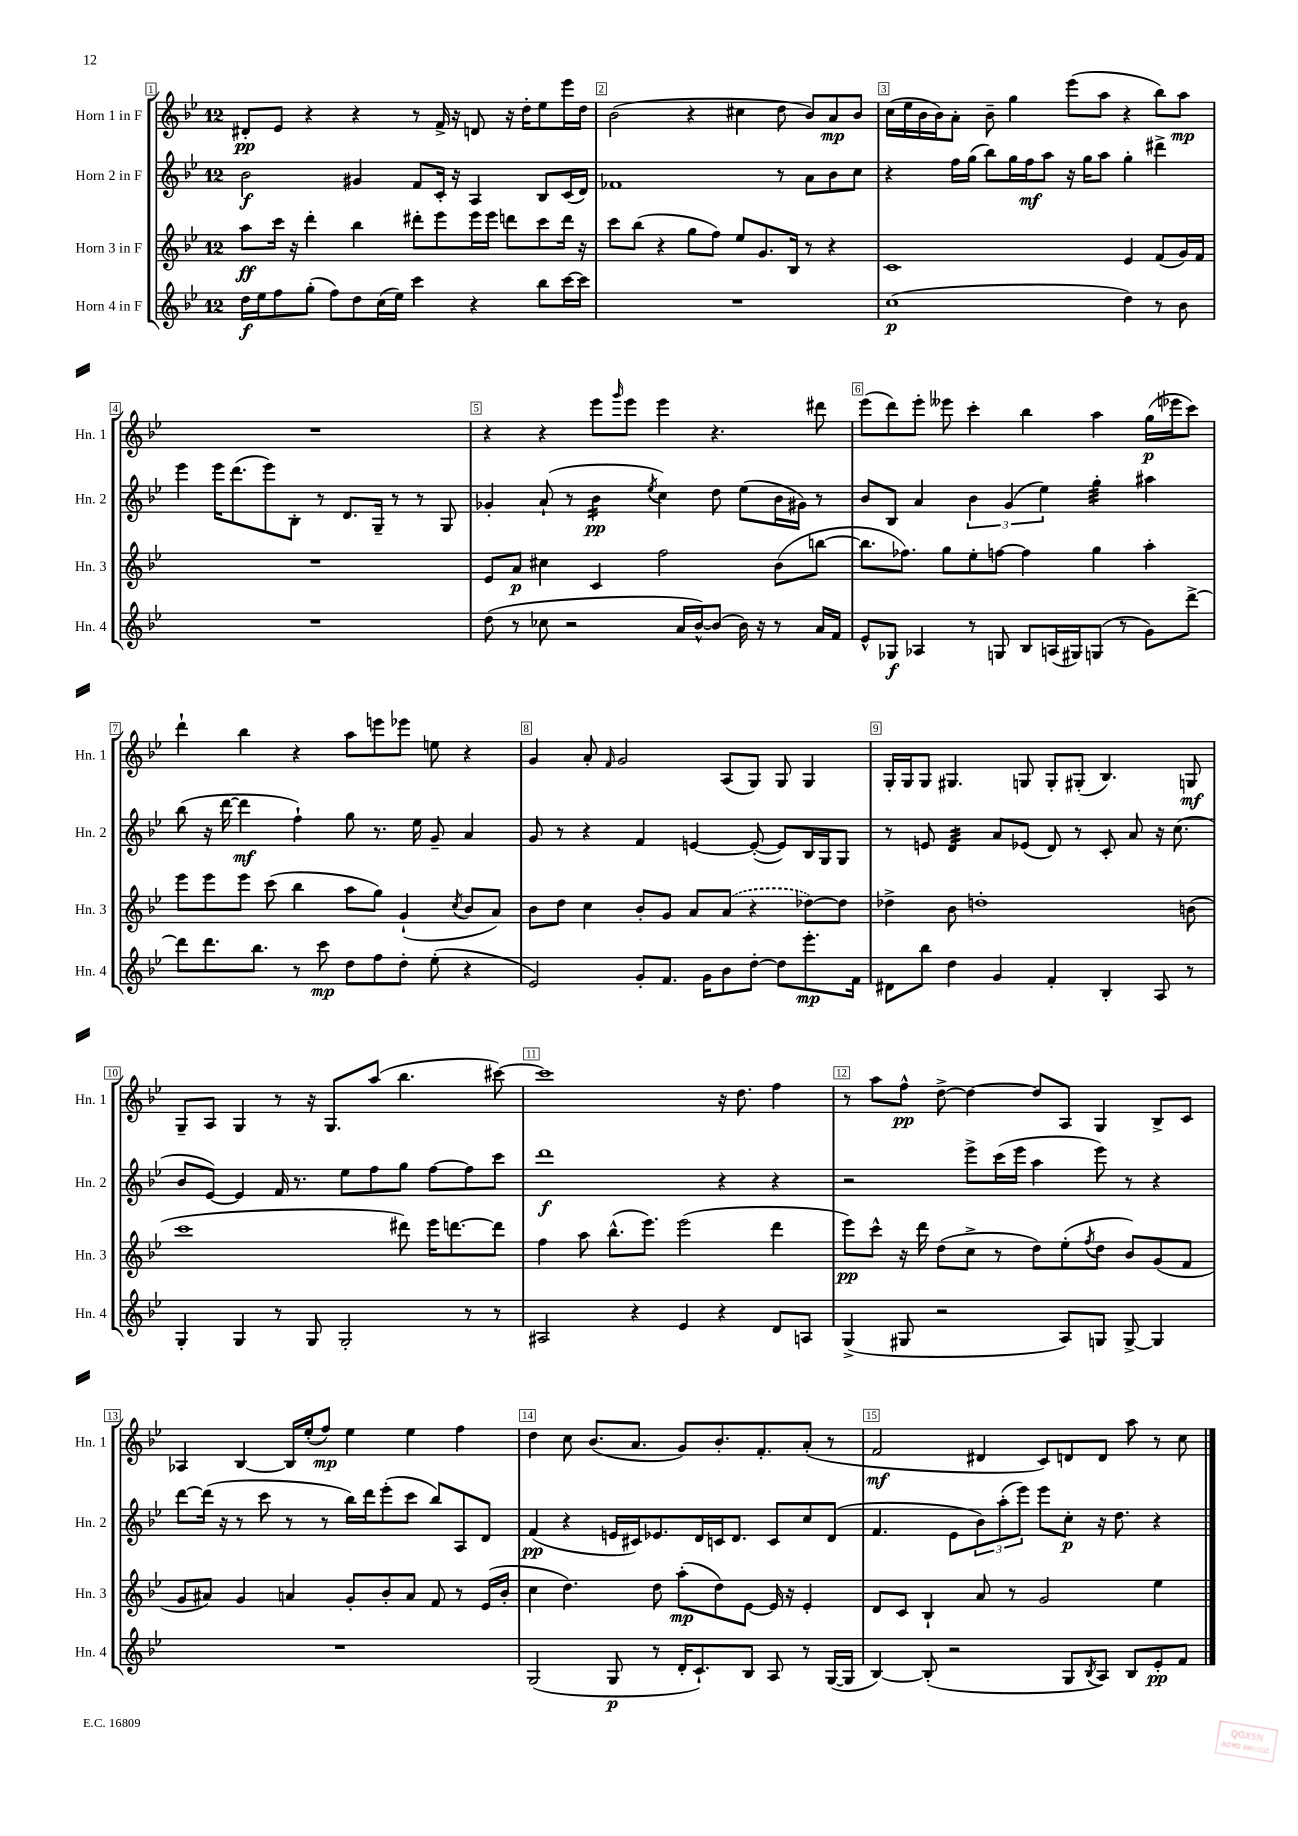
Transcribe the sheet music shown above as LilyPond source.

<<
\new StaffGroup <<
\new Staff = "s0" \with { instrumentName = "Horn 1 in F" shortInstrumentName = "Hn. 1" } {
    \clef treble \key bes \major \once \override Staff.TimeSignature.style = #'single-digit \time 12/8
    dis'8-.\pp ees'8 r4 r4 r8 f'16-> r16 d'8 r16 d''16-. ees''8 ees'''16 d''16 |
    bes'2( r4 cis''4 d''8 bes'8) a'8\mp bes'8 |
    c''16( ees''16 bes'16 bes'16) a'8-. bes'8-- g''4 ees'''8( a''8 r4 bes''8) a''8\mp |
    R1. |
    r4 r4 ees'''8 \grace { g'''16 } ees'''8 ees'''4 r4. dis'''8 |
    ees'''8( d'''8) ees'''8-. eeses'''8 c'''4-. bes''4 a''4 g''16\p( ees'''16 c'''8) |
    d'''4-! bes''4 r4 a''8 e'''8 ees'''8 e''8 r4 |
    g'4 a'8-. \grace { f'16 } g'2 a8( g8) g8 g4 |
    g16-. g16 g8 gis4. g8 g8-. gis8-.( bes4.) g8\mf |
    g8-- a8 g4 r8 r16 g8. a''8( bes''4. cis'''8~) |
    cis'''1 r16 d''8. f''4 |
    r8 a''8 f''8-^\pp d''8~-> d''4~ d''8 a8 g4 bes8-> c'8 |
    aes4 bes4~ bes16 ees''16-.( f''8\mp) ees''4 ees''4 f''4 |
    d''4 c''8 bes'8.( a'8. g'8) bes'8.-. f'8.-. a'8-.( r8 |
    f'2\mf dis'4 c'8) d'8 d'8 a''8 r8 c''8 \bar "|." |
}
\new Staff = "s1" \with { instrumentName = "Horn 2 in F" shortInstrumentName = "Hn. 2" } {
    \clef treble \key bes \major \once \override Staff.TimeSignature.style = #'single-digit \time 12/8
    bes'2\f gis'4 f'8 c'16-. r16 a4 bes8 c'16( d'16) |
    fes'1 r8 a'8 bes'8 c''8 |
    r4 f''16 g''16( bes''8) g''16 f''16\mf a''8 r16 g''16 a''8 g''4-. dis'''4-> |
    ees'''4 ees'''16 d'''8.( ees'''8) bes8-. r8 d'8. g16-- r8 r8 g8 |
    ges'4-. a'8-!( r8 bes'4:16\pp \acciaccatura { ees''8 } c''4) d''8 ees''8( bes'16 gis'16) r8 |
    bes'8 bes8 a'4 \tuplet 3/2 { bes'4 g'4( ees''4) } g''4:32-. ais''4 |
    bes''8( r16 d'''16~ d'''4\mf f''4-!) g''8 r8. ees''16 g'8-- a'4 |
    g'8 r8 r4 f'4 e'4~ e'8~-.( e'8) bes16 g16 g8 |
    r8 e'8 d'4:32 a'8 ees'8( d'8) r8 c'8-. a'8 r16 c''8.( |
    bes'8 ees'8~) ees'4 f'16 r8. ees''8 f''8 g''8 f''8~ f''8 c'''8 |
    d'''1\f r4 r4 |
    r2 ees'''8-> c'''16( ees'''16 a''4 ees'''8) r8 r4 |
    d'''8~ d'''16( r16 r8 c'''8 r8 r8 bes''16) d'''16 ees'''8-.( c'''8 bes''8) a8 d'8 |
    f'4\pp( r4 e'16 cis'16) ees'8. d'16 c'16 d'8. c'8 c''8 d'8( |
    f'4. ees'8 \tuplet 3/2 { bes'8) a''8-.( ees'''8) } ees'''8 c''8-.\p r16 d''8. r4 \bar "|." |
}
\new Staff = "s2" \with { instrumentName = "Horn 3 in F" shortInstrumentName = "Hn. 3" } {
    \clef treble \key bes \major \once \override Staff.TimeSignature.style = #'single-digit \time 12/8
    a''8\ff c'''16 r16 d'''4-. bes''4 dis'''8-. ees'''8 ees'''16 ees'''16 d'''8 c'''8 d'''16 r16 |
    c'''8 bes''8( r4 g''8 f''8) ees''8 g'8. bes16 r8 r4 |
    c'1 ees'4 f'8( g'16) f'16 |
    R1. |
    ees'8 a'8\p cis''4 c'4 f''2 bes'8( b''8~ |
    b''8. fes''8.) g''8 ees''8-. f''8~ f''4 g''4 a''4-. |
    ees'''8 ees'''8 ees'''8 c'''8( bes''4 a''8 g''8) g'4-!( \acciaccatura { c''8 } bes'8 a'8) |
    bes'8 d''8 c''4 bes'8-. g'8 a'8 \once \slurDashed a'8( r4 des''8~) des''8 |
    des''4-> bes'8 d''1-. b'8( |
    c'''1 dis'''8) ees'''16 d'''8.~ d'''8 |
    f''4 a''8 bes''8.-^( ees'''8.) ees'''2( d'''4 |
    ees'''8\pp) c'''8-^ r16 d'''16 d''8( c''8-> r8 d''8) ees''8-.( \acciaccatura { f''8 } d''8 bes'8) g'8( f'8 |
    g'8 ais'8) g'4 a'4 g'8-. bes'8-. a'8 f'8 r8 ees'16( bes'16-. |
    c''4 d''4.) d''8 a''8-.\mp( d''8) ees'8~ ees'16 r16 ees'4-. |
    d'8 c'8 bes4-! a'8 r8 g'2 ees''4 \bar "|." |
}
\new Staff = "s3" \with { instrumentName = "Horn 4 in F" shortInstrumentName = "Hn. 4" } {
    \clef treble \key bes \major \once \override Staff.TimeSignature.style = #'single-digit \time 12/8
    d''16\f ees''16 f''8 g''8-.( f''8) d''8 c''16( ees''16) c'''4 r4 bes''8 c'''16~ c'''16 |
    R1. |
    c''1\p( d''4) r8 bes'8 |
    R1. |
    d''8( r8 ces''8 r2 a'16 bes'16~-^) bes'8( bes'16) r16 r8 a'16 f'16 |
    ees'8-^ ges8\f aes4 r8 g8 bes8 a16( gis16) g8( r8 g'8) d'''8~-> |
    d'''8 d'''8. bes''8. r8 c'''8\mp d''8 f''8 d''8-. ees''8-.( r4 |
    ees'2) g'8-. f'8. g'16 bes'8 d''8~-. d''8 ees'''8.-.\mp f'16 |
    dis'8 bes''8 d''4 g'4 f'4-. bes4-. a8 r8 |
    g4-. g4 r8 g8 g2-. r8 r8 |
    ais2 r4 ees'4 r4 d'8 a8 |
    g4->( gis8 r2 a8) g8 g8~-> g4 |
    R1. |
    g2( g8\p r8 d'16-. c'8.-!) bes8 a8 r8 g16~( g16 |
    bes4~) bes8-.( r2 g8 \acciaccatura { bes8 } a8) bes8 ees'8-.\pp f'8 \bar "|." |
}
>>
>>
\layout { \context { \Score \override BarNumber.break-visibility = ##(#f #t #t) barNumberVisibility = #all-bar-numbers-visible \override BarNumber.stencil = #(make-stencil-boxer 0.1 0.3 ly:text-interface::print) } }
